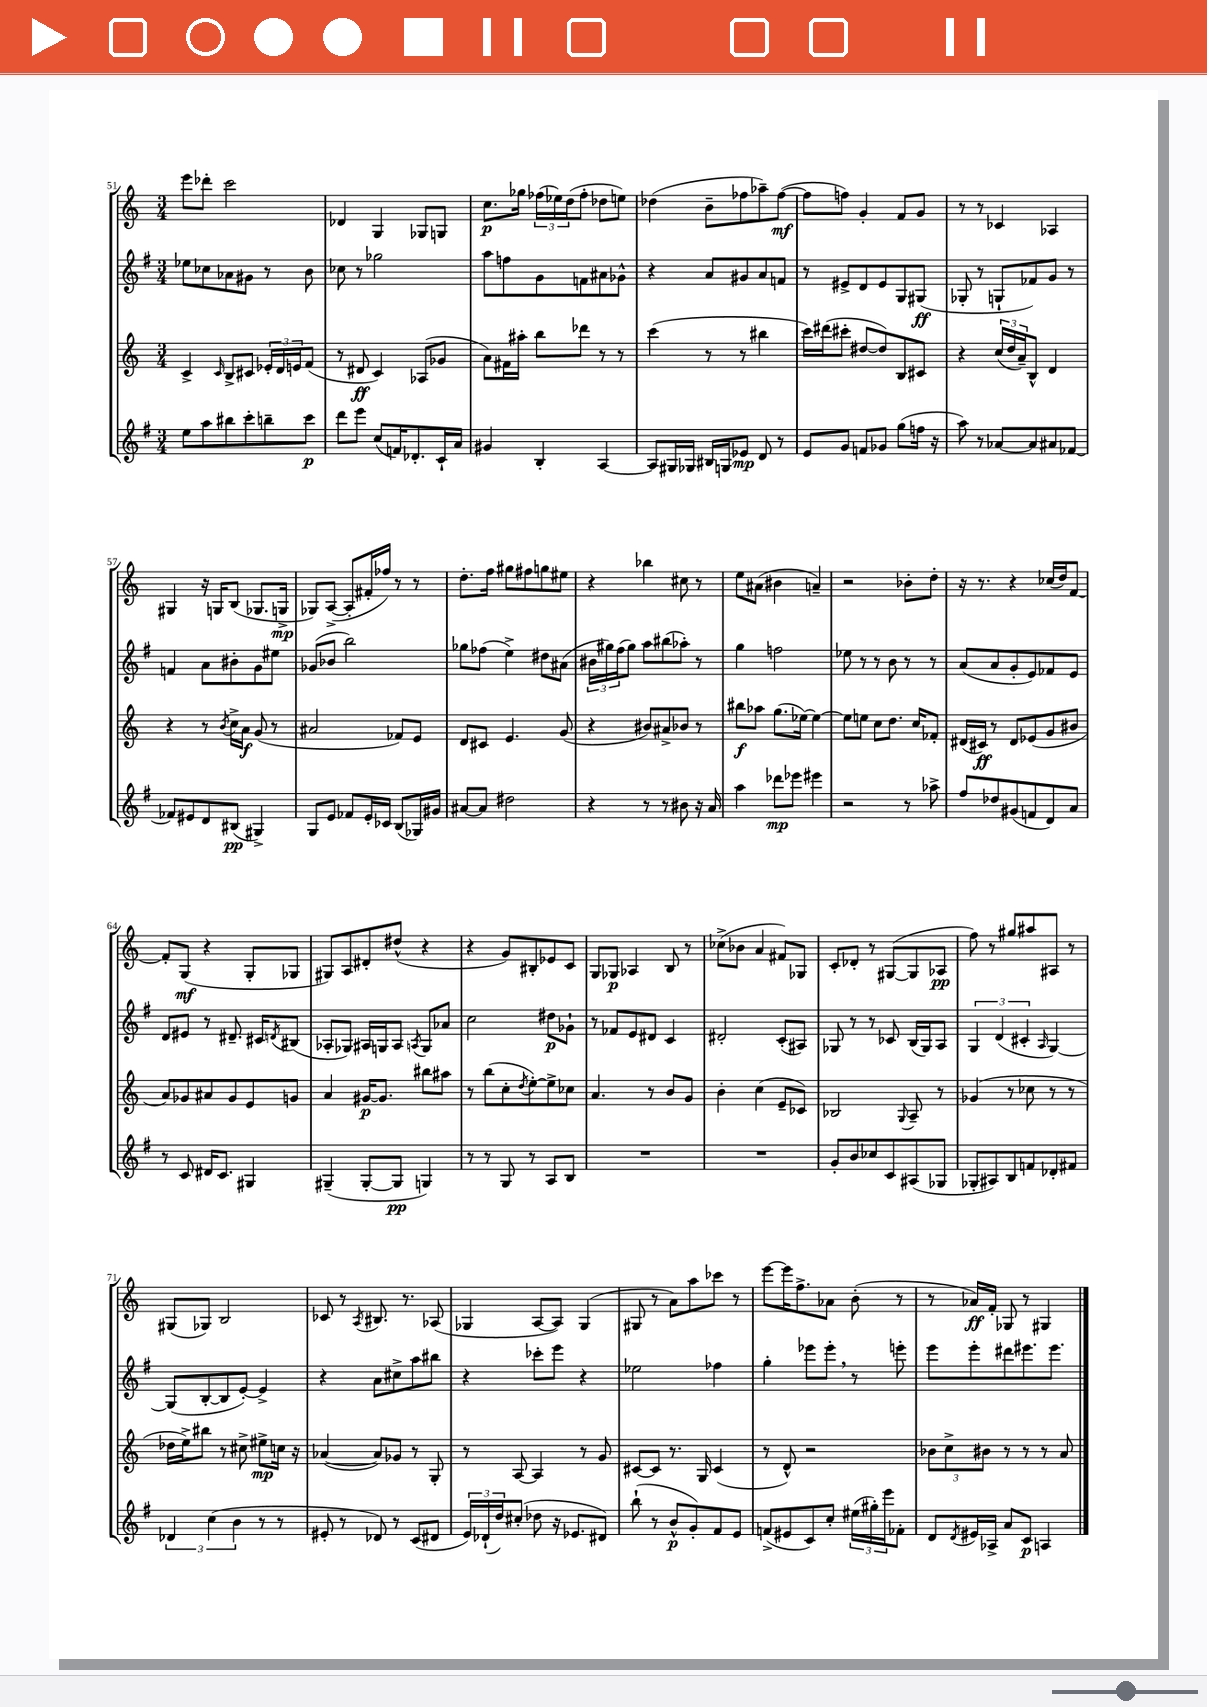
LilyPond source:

<<
\new StaffGroup <<
\new Staff = "s0" {
    \clef treble \key c \major \numericTimeSignature \time 3/4
    e'''8 des'''8-. c'''2 |
    des'4 g4 ges8 g8 |
    c''8.\p ges''16 \tuplet 3/2 { fes''16( ees''16) d''16( } fes''8-. des''8 e''8) |
    des''4( b'8-- fes''8 aes''8--) fes''8~\mf( |
    fes''8 f''8) g'4-. f'8 g'8 |
    r8 r8 ces'4 aes4 |
    gis4 r16 g16 b8( ges8. g16->\mp |
    ges8) a8~->( a8-. fis'16-. fes''16) r8 r8 |
    d''8.-. f''16 gis''8 fis''8 g''8 eis''8 |
    r4 bes''4 cis''8 r8 |
    e''8 ais'8( bis'4 a'4--) |
    r2 bes'8-. d''8-. |
    r16 r8. r4 ces''16( d''16) f'8~ |
    f'8-. g8\mf( r4 g8-. ges8 |
    gis8) a8 dis'8-. dis''8-^( r4 |
    r4 g'8) bis8-. ees'8 c'8 |
    g8 ges8\p aes4 b8 r8 |
    ces''8->( bes'8 a'4 fis'8) ges8 |
    c'8-. des'8-. r8 gis8~( gis8 aes8\pp |
    f''8) r8 gis''8 ais''8 ais8 r8 |
    gis8( ges8) b2 |
    ces'8 r8 \acciaccatura { a8 } bis8. r8. aes8( |
    ges4 a8~ a8) ges4( |
    gis8 r8 a'8) a''8 ces'''8 r8 |
    e'''8~ e'''16 f''8.-> aes'8 b'8-.( r8 |
    r8 aes'16\ff) f'16-. ges8 r8 gis4 \bar "|." |
}
\new Staff = "s1" {
    \clef treble \key g \major \numericTimeSignature \time 3/4
    ees''8 ces''8 aes'8 gis'8 r8 b'8 |
    ces''8 r8 ges''2 |
    a''8 f''8 g'8 f'8 ais'8 ges'8-^ |
    r4 a'8 gis'8 a'8 f'8 |
    r8 eis'8-> d'8 eis'8 g8 gis8\ff( |
    ges8-. r8 g8-! fes'8) g'8 r8 |
    f'4 a'8 bis'8-. g'8 eis''8 |
    ges'8( bes'8 b''2) |
    ges''8 fes''8( e''4->) dis''8 ais'8( |
    \tuplet 3/2 { bis'16 gis''16) fis''16( } gis''8) a''8 bis''8( aes''8-.) r8 |
    g''4 f''2 |
    ees''8 r8 r8 b'8 r8 r8 |
    a'8( a'8 g'8-. e'8) fes'8 e'8 |
    d'8 eis'8 r8 dis'8.-- cis'16 \acciaccatura { d'8 } bis8( |
    aes8-. ges8) ais16 g16 ais8 \acciaccatura { a8 } g8 aes'8 |
    c''2 dis''8\p ges'8-! |
    r8 fes'8 e'8 dis'8 c'4 |
    dis'2-. c'8-.( ais8) |
    ges8 r8 r8 ces'8 b16( ges16) a8 |
    \tuplet 3/2 { g4 d'4( cis'4-. } \grace { a16 } g4~) |
    g8( b8~-. b8 e'8~-.) e'4-> |
    r4 a'8 cis''8-> a''8 bis''8 |
    r4 ces'''8-. e'''8 r4 |
    ees''2 fes''4 |
    g''4-. ees'''8 ees'''8-. \breathe r8 e'''8-. |
    e'''8 e'''8-. dis'''8 eis'''8. eis'''8. \bar "|." |
}
\new Staff = "s2" {
    \clef treble \key c \major \numericTimeSignature \time 3/4
    c'4-> \grace { c'16 } b8-> cis'8 \tuplet 3/2 { ees'16-. d'16 e'16 } f'8( |
    r8 dis'8\ff c'4) aes8( ges'8 |
    a'8) fis'16 ais''16-. b''8 des'''8 r8 r8 |
    c'''4( r8 r8 bis''4 |
    c'''16) dis'''16( cis'''8-. dis''8~ dis''8) b8 cis'8 |
    r4 \tuplet 3/2 { c''16( d''16 a'16--) } b8-^ d'4 |
    r4 r8 \acciaccatura { b'8 } c''16-> a'16\f g'8( r8 |
    ais'2 fes'8) e'8 |
    d'8 cis'8 e'4. g'8( |
    r4 bis'8) ais'8-> bes'8 r8 |
    bis''8\f aes''8 g''8.( ees''16~) ees''4~ |
    ees''8 e''8 c''8 d''8. c''16 fes'8-. |
    dis'16( cis'16\ff) r8 dis'8 ees'8( g'8 bis'8 |
    a'8) ges'8 ais'8 ges'8 e'8 g'8 |
    a'4 gis'16~\p gis'8. bis''8 ais''8 |
    r8 b''8( c''8-. \acciaccatura { d''8 } e''8~-.) e''8-> ces''8 |
    a'4. r8 b'8 g'8 |
    b'4-. c''4( e'8-- ces'8) |
    bes2 \appoggiatura { g8 } a8-- r8 |
    ges'4( r8 ces''8 r8 r8 |
    des''16 e''16->) bis''8 r8 cis''8-> eis''8->\mp c''16 r16 |
    aes'4~( aes'8) ges'8 r8 g8-. |
    r8 a8~ a4 r8 g'8 |
    cis'8~ cis'8 r8. g16 cis'4( |
    r8 d'8-^) r2 |
    \tuplet 3/2 { bes'8 c''8-> bis'8 } r8 r8 r8 a'8 \bar "|." |
}
\new Staff = "s3" {
    \clef treble \key g \major \numericTimeSignature \time 3/4
    e''8 a''8 bis''8 c'''8-. b''8-- c'''8\p |
    d'''8 e'''8 c''8( f'16) des'8.-. c'16-! a'16 |
    gis'4 b4-. a4~ |
    a8 gis16 ges16 bis16 g16 ees'8\mp d'8 r8 |
    e'8 g'8 f'8 ges'8 g''8( f''16 r16 |
    a''8) r8 aes'8~ aes'8 ais'8 fes'8~ |
    fes'8 eis'8 d'8 bis8\pp( gis4->) |
    g8 e'8 fes'8 e'16-. ces'16 b8( ges16) gis'16 |
    ais'8~ ais'8 dis''2 |
    r4 r8 r8 bis'8 r16 a'16 |
    a''4 des'''8\mp ees'''8 eis'''4 |
    r2 r8 aes''8-> |
    fis''8 des''8 gis'8( f'8 d'8) a'8 |
    r8 c'8 dis'16 c'8. gis4 |
    gis4--( gis8~-. gis8\pp g4) |
    r8 r8 g8 r8 a8 b8 |
    R2. |
    R2. |
    g'8-. b'8 ces''8 c'8 ais8( ges8 |
    ges8-. ais8) b8 f'8 des'8-. fis'8 |
    \tuplet 3/2 { des'4 c''4( b'4 } r8 r8 |
    eis'8-. r8 des'8) r8 c'8( dis'8 |
    \tuplet 3/2 { e'16) des'16-!( d''16) } cis''8-.( des''8 r16 ees'8. dis'8) |
    b''8-!( r8 b'8-^\p g'8-.) fis'8 e'8 |
    f'8->( eis'8 c'8) c''8-. \tuplet 3/2 { eis''16( gis''16-.) e'''16 } fes'8-. |
    d'8 \acciaccatura { d'8 } eis'16 aes16-> a'8 c'8\p a4 \bar "|." |
}
>>
>>
\layout { \context { \Score currentBarNumber = #51 } }
